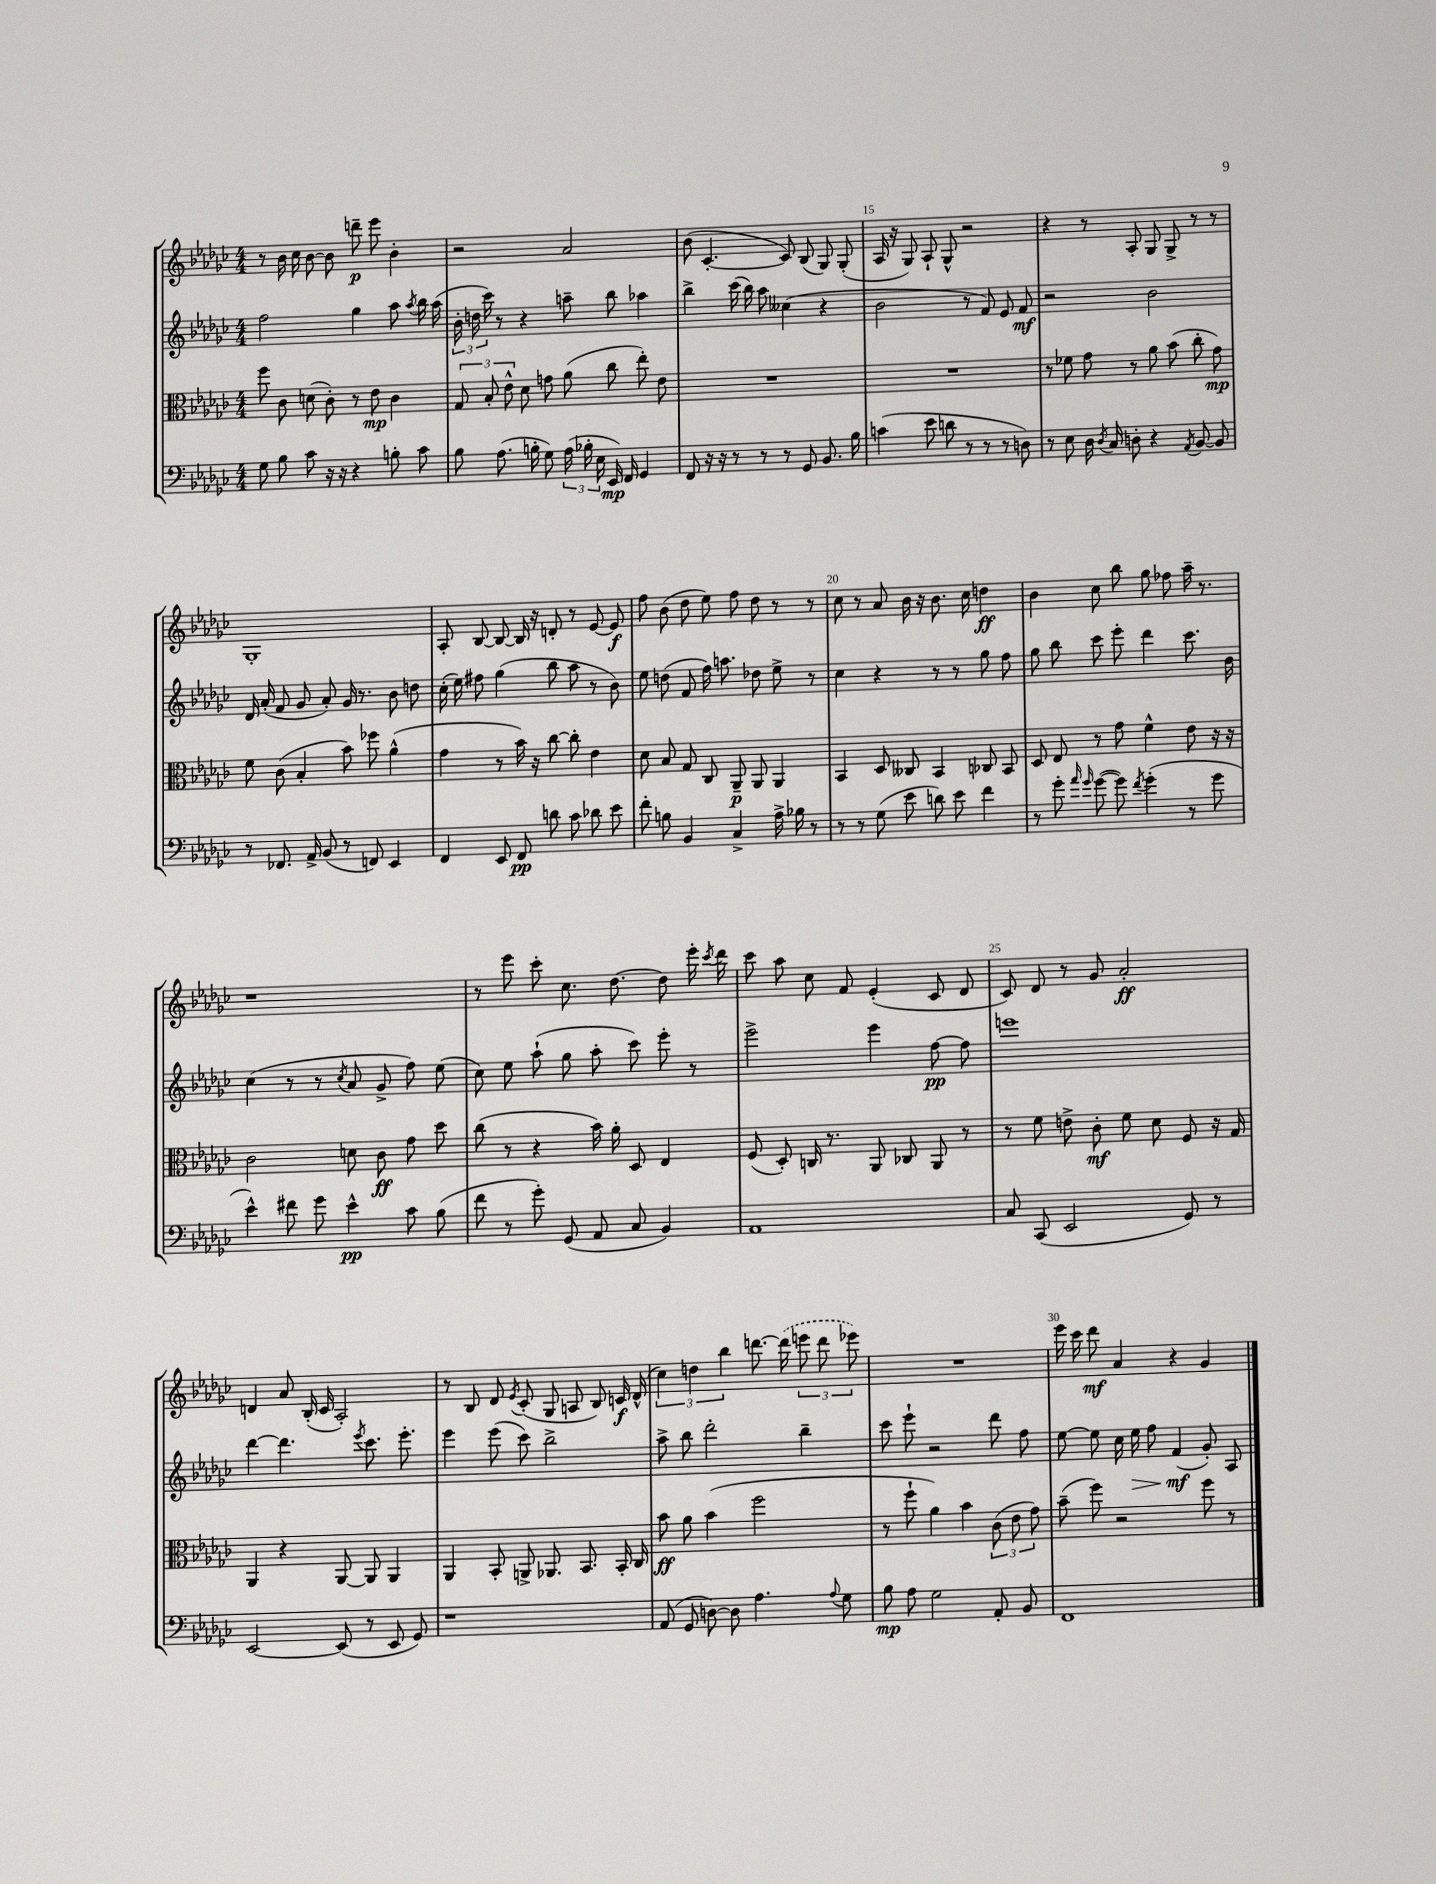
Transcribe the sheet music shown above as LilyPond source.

<<
\new StaffGroup <<
\new Staff = "s0" {
    \clef treble \key ges \major \numericTimeSignature \time 4/4
    \autoBeamOff r8 bes'16 ces''16 bes'8~ bes'8 d'''8--\p ees'''8 bes'4-. |
    r2 aes'2 |
    bes'8( ces'4.~-. ces'8) bes8( ges8) ges8-.( |
    aes16 r16 ges8) aes8-! ges8-^ r2 |
    r4 r8 aes8-. ges8 ges8-> r8 r8 |
    ges1-. |
    aes8-. bes8~ bes8~ bes16 r16 d'8-. r8 ees'8~ ees'8\f |
    f''8 bes'8( des''8 ees''8) f''8 des''8 r8 r8 |
    ces''8 r8 aes'8 bes'16 r16 bes'8. ces''16 d''4\ff |
    bes'4 ces''8 bes''8 ges''8 fes''8 aes''16-- r8. |
    r1 |
    r8 ees'''8 ces'''8-. ces''8. des''8.~ des''8 ees'''16-. \acciaccatura { ces'''8 } des'''16 |
    ces'''8 aes''8 ces''8 f'8 ees'4-.( ces'8 des'8 |
    ces'8) des'8 r8 ges'8 aes'2-.\ff |
    d'4 aes'8 bes16-.( ces'16 aes2-.) |
    r8 bes8 des'8 \acciaccatura { ees'8 } ces'8-.( ges8 a8 bes8) c'16\f des'16-^( |
    \tuplet 3/2 { ces''4) d''4 bes''4 } d'''8.~ \once \slurDashed d'''16( \tuplet 3/2 { e'''8 d'''8 ees'''8) } |
    R1 |
    ees'''16 ces'''16 des'''8\mf aes'4 r4 ges'4 \bar "|." |
}
\new Staff = "s1" {
    \clef treble \key ges \major \numericTimeSignature \time 4/4
    \autoBeamOff f''2 ges''4 aes''8 \acciaccatura { aes''8 } bes''16 aes''16( |
    \tuplet 3/2 { bes'16-. d''16 ces'''16) } r8 r4 a''8-- bes''8 aes''4 |
    bes''4-> ces'''16( bes''16) aes''8 ceses''4( r4 |
    bes'2 r8 f'8) ees'8 f'8\mf |
    r2 bes'2 |
    des'16 aes'16-.( f'8 ges'8 aes'8-.) ges'16 r8. bes'8 d''8 |
    ces''16-.( ees''16) fis''8 ges''4( bes''8 aes''8 r8 bes'8) |
    ees''8 d''8( f'8 f''16) a''8. des''8 ees''8-> r8 |
    ces''4 r4 r8 r8 ges''8 f''8 |
    ges''8 bes''8 ces'''8 ees'''8-. des'''4 ces'''8. bes'16 |
    ces''4( r8 r8 \acciaccatura { ces''8 } aes'8 ges'8-> f''8) ees''8( |
    ces''8) ees''8 aes''8-!( ges''8 aes''8-. ces'''8) ees'''8-. r8 |
    ees'''2-> ees'''4 f''8~\pp f''8 |
    e'''1 |
    des'''4~ des'''4. \acciaccatura { ees'''8 } ces'''8. ees'''8.-. |
    ees'''4 ees'''8( ces'''8) bes''2-> |
    aes''8-> bes''8 des'''2-. bes''4-- |
    ces'''8 ees'''8-! r2 des'''8 f''8 |
    ees''8~ ees''8 ces''16 ees''16\> f''8 f'4\mf\!( ges'8-.) aes8 \bar "|." |
}
\new Staff = "s2" {
    \clef alto \key ges \major \numericTimeSignature \time 4/4
    \autoBeamOff f''8 ces'8 d'8( ces'8-.) r8 ees'8\mp ces'4 |
    \tuplet 3/2 { ges8 bes8-. ees'8-^ } des'8 g'8 aes'8( ces''8 ees''8-.) ees'8 |
    R1 |
    R1 |
    r8 fes'8 ges'8 r8 aes'8 bes'8( ces''8-. ges'8\mp) |
    f'8 ces'8( bes4-. bes'8) fes''8 aes'4-^( |
    ges'4 r8 bes'16) r16 ces''8~ ces''8-. ees'4 |
    des'8 bes8 ges8 ces8 aes,8--\p aes,8 aes,4 |
    bes,4 des8 ceses8 bes,4 ces8 bes,8 |
    des8 ees8 r8 ges'8 f'4-^ ees'8 r16 r16 |
    ces'2 d'8 ces'8\ff ges'8 des''8 |
    ces''8( r8 r4 bes'16) aes'16-. des8 ees4 |
    f8( des8-.) c16 r8. aes,8 ces8 aes,8 r8 |
    r8 f'8 e'8-> ces'8-.\mf f'8 des'8 f8 r16 ges16 |
    aes,4 r4 aes,8~ aes,8 aes,4 |
    aes,4 bes,8-. a,8-> aes,8. bes,8. bes,16-. ces16 |
    bes'8\ff aes'8 bes'4( f''2 |
    r8 f''8-! aes'4) bes'4 \tuplet 3/2 { ces'8( ees'8 ges'8) } |
    bes'8--( f''8) r2 f''8 r8 \bar "|." |
}
\new Staff = "s3" {
    \clef bass \key ges \major \numericTimeSignature \time 4/4
    \autoBeamOff ges8 bes8 ces'8 r16 r16 r4 b8-. ces'8 |
    bes8 aes8.( b16-. ges8) \tuplet 3/2 { aes16( bes16-. ees16 } ees,16\mp) f,16 ges,4 |
    f,8 r16 r16 r8 r8 r8 ges,8 bes,8. bes16 |
    c'4( ees'8 d'8 r8 r8 r8 d8) |
    r8 ees8 des16 \acciaccatura { des8 } ces16 d8-. r4 \acciaccatura { aes,8 } bes,8~ bes,8 |
    r8 fes,8. aes,16-> bes,8( r8 f,8) ees,4 |
    f,4 ees,8 f,8\pp d'8 ces'8 des'8 ees'8 |
    f'8-. b8 bes,4 ces4-> aes16-> bes16 r8 |
    r8 r8 ges8( ees'8 d'8) ees'8 f'4 |
    r8 ges'8-. \grace { aes'16 ges'16 } ges'8~( ges'8) \acciaccatura { f'8 } ges'4-.( r8 ges'8 |
    ees'4-^) fis'8 ges'8 ees'4-^\pp ces'8 bes8( |
    f'8 r8 ges'8-.) ges,8( aes,8 ces8 bes,4) |
    aes,1 |
    ces8 ces,8( ees,2 ges,8) r8 |
    ees,2~ ees,8( r8 ees,8 ges,8) |
    r1 |
    aes,8( ges,8 d8~) d8 aes4. \appoggiatura { aes8 } ges8 |
    bes8\mp aes8 ges2 aes,8-. bes,8 |
    f,1 \bar "|." |
}
>>
>>
\layout { \context { \Score currentBarNumber = #12 \override BarNumber.break-visibility = ##(#f #t #t) barNumberVisibility = #(every-nth-bar-number-visible 5) } }
